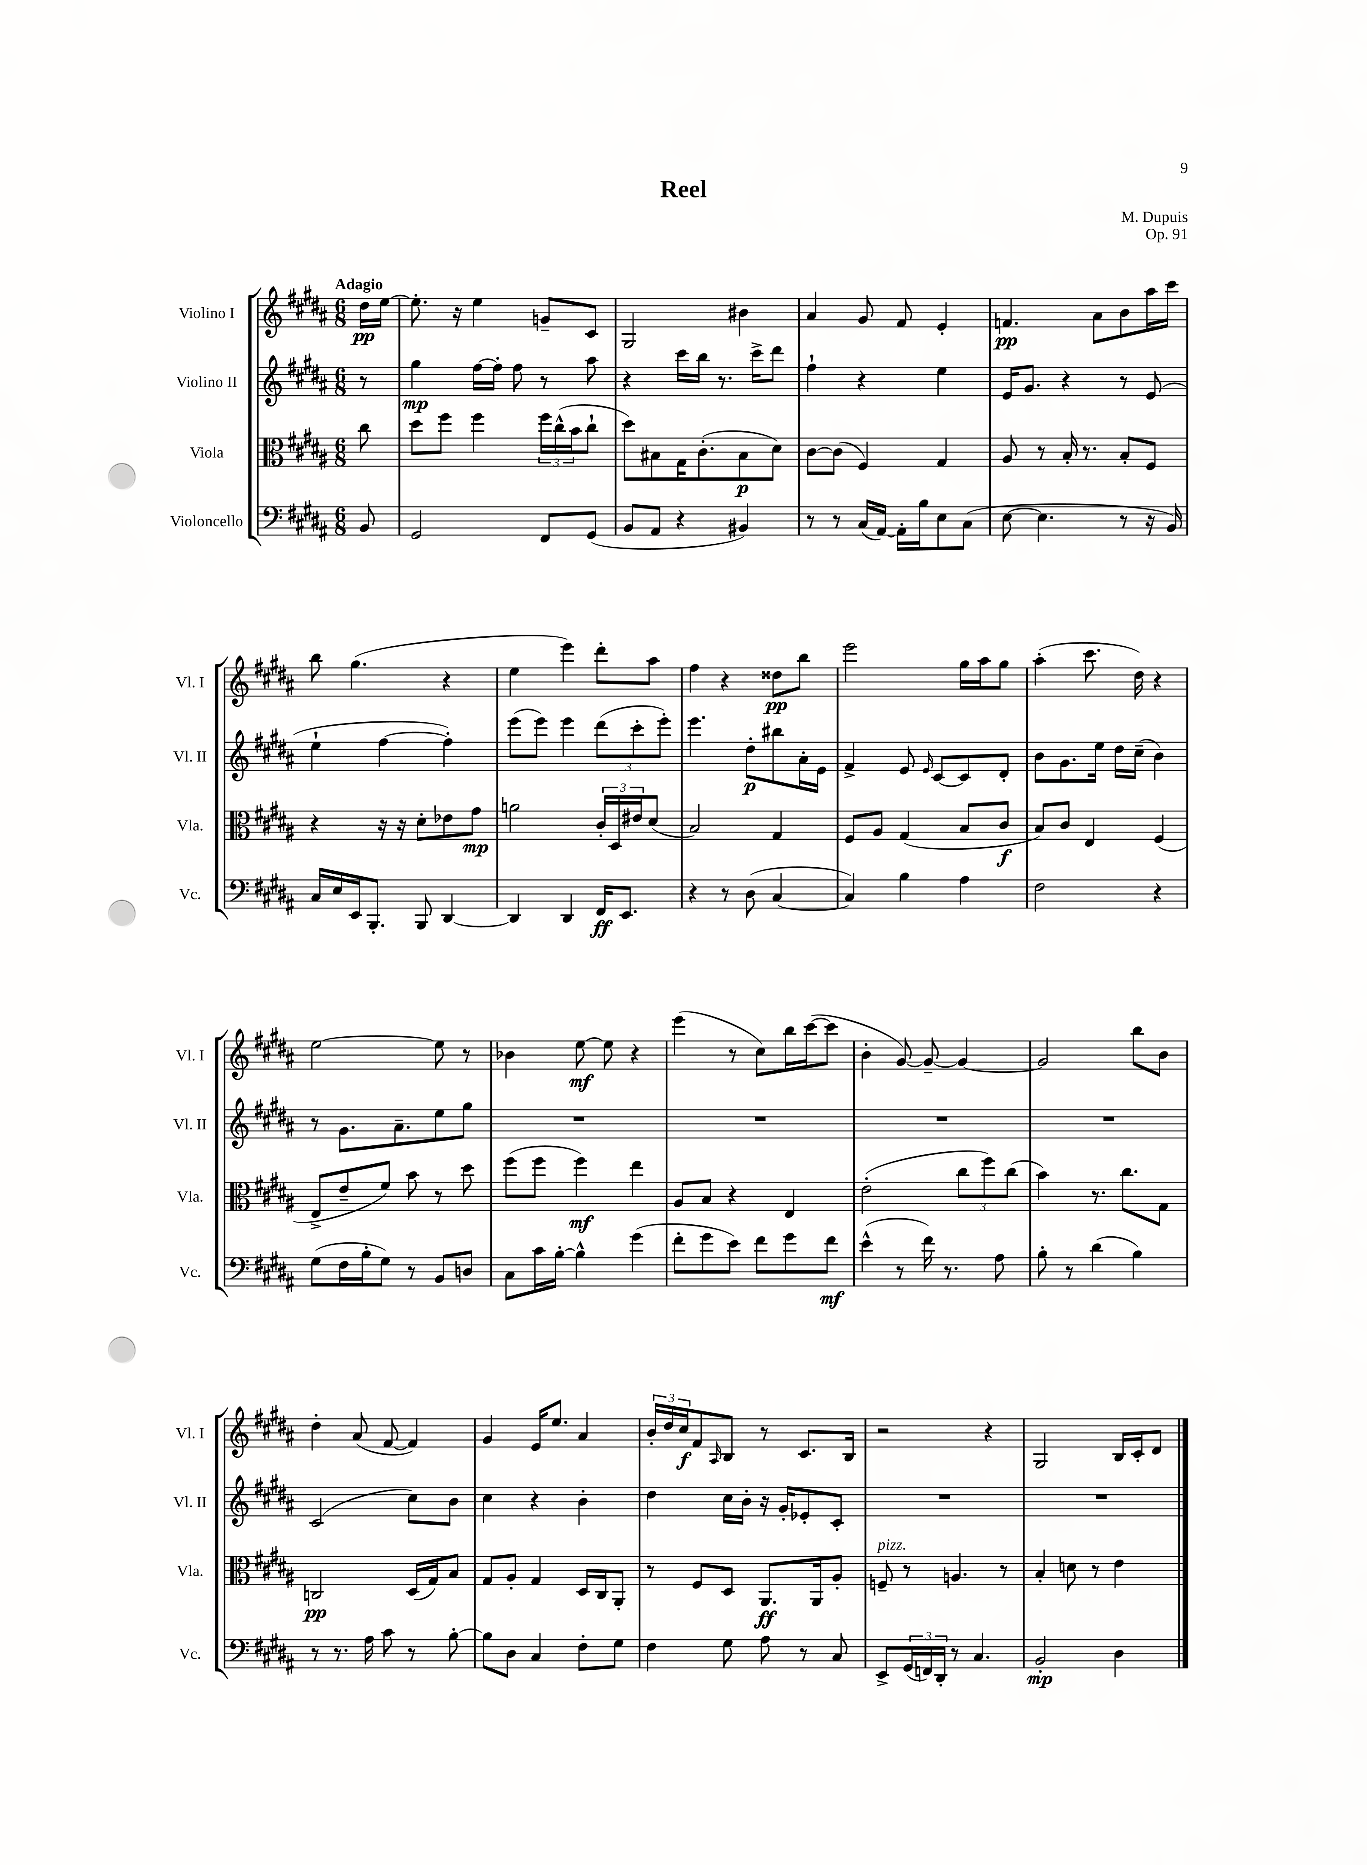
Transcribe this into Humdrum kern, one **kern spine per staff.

**kern	**dynam	**kern	**dynam	**kern	**dynam	**kern	**dynam
*part4	*part4	*part3	*part3	*part2	*part2	*part1	*part1
*staff4	*staff4	*staff3	*staff3	*staff2	*staff2	*staff1	*staff1
*I"Violoncello	*	*I"Viola	*	*I"Violino II	*	*I"Violino I	*
*I'Vc.	*	*I'Vla.	*	*I'Vl. II	*	*I'Vl. I	*
*clefF4	*	*clefC3	*	*clefG2	*	*clefG2	*
*k[f#c#g#d#a#]	*	*k[f#c#g#d#a#]	*	*k[f#c#g#d#a#]	*	*k[f#c#g#d#a#]	*
*M6/8	*	*M6/8	*	*M6/8	*	*M6/8	*
=	=	=	=	=	=	=	=
!	!	!	!	!	!	!LO:TX:a:B:t=Adagio	!
8BB/	.	8cc#\	.	8r	.	16dd#\LL	pp
.	.	.	.	.	.	[16ee\JJ	.
=1	=1	=1	=1	=1	=1	=1	=1
2GG#/	.	8dd#\L	.	4gg#\	mp	8.ee'\]	.
.	.	8ff#\J	.	.	.	.	.
.	.	.	.	.	.	16r	.
.	.	4ff#\	.	[16ff#\LL	.	4ee\	.
.	.	.	.	16ff#'\JJ]	.	.	.
.	.	.	.	8ff#\	.	.	.
8FF#/L	.	24ff#\LL	.	8r	.	8gn~/L	.
.	.	(24cc#^^\	.	.	.	.	.
.	.	24b\J	.	.	.	.	.
(8GG#/J	.	8cc#`\J	.	8aa#\	.	8c#/J	.
=2	=2	=2	=2	=2	=2	=2	=2
8BB/L	.	8dd#\L)	.	4r	.	2G#/	.
8AA#/J	.	8B#X\	.	.	.	.	.
4r	.	16G#\K	.	16ccc#\LL	.	.	.
.	.	(8.c#'\	.	16bb\JJ	.	.	.
.	.	.	.	8.r	.	.	.
4BB#X/)	.	8B#\	p	.	.	4b#X\	.
.	.	.	.	16ccc#^\KL	.	.	.
.	.	8d#\J)	.	8ddd#\J	.	.	.
=3	=3	=3	=3	=3	=3	=3	=3
8r	.	[8c#\L	.	4ff#`\	.	4a#/	.
8r	.	(8c#\J]	.	.	.	.	.
(16C#/LL	.	4F#/)	.	4r	.	8g#/	.
[16AA#/JJ)	.	.	.	.	.	.	.
16AA#'\LL]	.	.	.	.	.	8f#/	.
16B\J	.	.	.	.	.	.	.
8E\	.	4G#/	.	4ee\	.	4e'/	.
(8C#\J	.	.	.	.	.	.	.
=4	=4	=4	=4	=4	=4	=4	=4
[8E\	.	8A#/	.	16e/KL	.	4.fn/	pp
.	.	.	.	8.g#/J	.	.	.
4.E\]	.	8r	.	.	.	.	.
.	.	16B'/	.	4r	.	.	.
.	.	8.r	.	.	.	.	.
.	.	.	.	.	.	8a#\L	.
8r	.	8B'/L	.	8r	.	8b\	.
16r	.	8F#/J	.	(8e/	.	16aa#\L	.
16BB/)	.	.	.	.	.	16ccc#\JJ	.
!!LO:LB:g=z
=5	=5	=5	=5	=5	=5	=5	=5
16C#/LL	.	4r	.	4ee`\	.	8bb\	.
16E/	.	.	.	.	.	.	.
16EE/J	.	.	.	.	.	(4.gg#\	.
8.BBB'/J	.	.	.	.	.	.	.
.	.	16r	.	[4ff#\	.	.	.
.	.	16r	.	.	.	.	.
8BBB/	.	8d#'\L	.	.	.	.	.
[4DD#/	.	8e-X\	.	4ff#'\])	.	4r	.
.	.	8g#\J	mp	.	.	.	.
=6	=6	=6	=6	=6	=6	=6	=6
4DD#/]	.	2an\	.	(8eee\L	.	4ee\	.
.	.	.	.	8eee\J)	.	.	.
4DD#/	.	.	.	4eee\	.	4eee\)	.
16FF#/KL	ff	24c#'/LL	.	(12ddd#\L	.	8ddd#'\L	.
.	.	24D#/	.	.	.	.	.
8.EE/J	.	.	.	.	.	.	.
.	.	24e#X/J	.	12ccc#'\	.	.	.
.	.	(8d#/J	.	.	.	8aa#\J	.
.	.	.	.	12eee'\J)	.	.	.
=7	=7	=7	=7	=7	=7	=7	=7
4r	.	2B/)	.	4.eee\	.	4ff#\	.
8r	.	.	.	.	.	4r	.
(8D#\	.	.	.	8dd#'\L	p	.	.
[4C#/	.	4G#/	.	8bb#X\	.	8dd##X\L	pp
.	.	.	.	16a#'\L	.	8bb\J	.
.	.	.	.	16e\JJ	.	.	.
=8	=8	=8	=8	=8	=8	=8	=8
4C#/])	.	8F#/L	.	4f#^/	.	2eee\	.
.	.	8A#/J	.	.	.	.	.
4B\	.	(4G#/	.	8e/	.	.	.
.	.	.	.	16qqe/	.	.	.
.	.	.	.	[8c#/L	.	.	.
4A#\	.	8B/L	.	8c#/]	.	16gg#\LL	.
.	.	.	.	.	.	16aa#\J	.
.	.	8c#/J	f	8d#'/J	.	8gg#\J	.
=9	=9	=9	=9	=9	=9	=9	=9
2F#\	.	8B/L)	.	8b\L	.	(4aa#'\	.
.	.	8c#/J	.	8.g#\	.	.	.
.	.	4E/	.	.	.	8.ccc#\	.
.	.	.	.	16ee\Jk	.	.	.
.	.	.	.	16dd#\LL	.	.	.
.	.	.	.	(16cc#~\JJ	.	16dd#\)	.
4r	.	(4F#/	.	4b\)	.	4r	.
!!LO:LB:g=z
=10	=10	=10	=10	=10	=10	=10	=10
(8G#\L	.	8E^/L	.	8r	.	[2ee\	.
16F#\L	.	8e~/	.	8.g#\L	.	.	.
16B'\J	.	.	.	.	.	.	.
8G#\J)	.	8f#/J)	.	.	.	.	.
.	.	.	.	8.a#~\	.	.	.
8r	.	8b\	.	.	.	.	.
8BB/L	.	8r	.	8ee\	.	8ee\]	.
8Dn/J	.	8dd#\	.	8gg#\J	.	8r	.
=11	=11	=11	=11	=11	=11	=11	=11
8C#\L	.	(8ff#\L	.	2.r	.	4b-X\	.
16c#\L	.	8ff#\J	.	.	.	.	.
[16B'\JJ	.	.	.	.	.	.	.
4B^^\]	.	4ff#\)	mf	.	.	[8ee\	mf
.	.	.	.	.	.	8ee\]	.
(4g#\	.	4ee\	.	.	.	4r	.
=12	=12	=12	=12	=12	=12	=12	=12
8f#'\L	.	8A#/L	.	2.r	.	(4eee\	.
8g#\	.	8B/J	.	.	.	.	.
8e\J)	.	4r	.	.	.	8r	.
8f#\L	.	.	.	.	.	8cc#\L)	.
8g#\	.	4E/	.	.	.	16bb\L	.
.	.	.	.	.	.	([16ccc#\J	.
8f#\J	mf	.	.	.	.	8ccc#\J]	.
=13	=13	=13	=13	=13	=13	=13	=13
(4e^^\	.	(2e'\	.	2.r	.	4b'\	.
8r	.	.	.	.	.	[8g#/)	.
16f#\)	.	.	.	.	.	8g#~/_	.
8.r	.	.	.	.	.	.	.
.	.	12cc#\L	.	.	.	4g#/_	.
.	.	12ff#\)	.	.	.	.	.
8A#\	.	.	.	.	.	.	.
.	.	(12cc#\J	.	.	.	.	.
=14	=14	=14	=14	=14	=14	=14	=14
8B'\	.	4b\)	.	2.r	.	2g#/]	.
8r	.	.	.	.	.	.	.
(4d#\	.	8.r	.	.	.	.	.
.	.	8.cc#\L	.	.	.	.	.
4B\)	.	.	.	.	.	8bb\L	.
.	.	8G#\J	.	.	.	8b\J	.
!!LO:LB:g=z
=15	=15	=15	=15	=15	=15	=15	=15
8r	.	2Cn/	pp	(2c#/	.	4dd#'\	.
8.r	.	.	.	.	.	.	.
.	.	.	.	.	.	(8a#/	.
16A#\	.	.	.	.	.	.	.
8c#\	.	.	.	.	.	[8f#/	.
8r	.	(16D#/LL	.	8cc#\L)	.	4f#/])	.
.	.	16G#/J)	.	.	.	.	.
[8B'\	.	8B/J	.	8b\J	.	.	.
=16	=16	=16	=16	=16	=16	=16	=16
8B\L]	.	8G#/L	.	4cc#\	.	4g#/	.
8D#\J	.	8A#'/J	.	.	.	.	.
4C#/	.	4G#/	.	4r	.	16e/KL	.
.	.	.	.	.	.	8.ee/J	.
8F#'\L	.	16D#/LL	.	4b'\	.	4a#/	.
.	.	16C#/J	.	.	.	.	.
8G#\J	.	8AA#'/J	.	.	.	.	.
=17	=17	=17	=17	=17	=17	=17	=17
4F#\	.	8r	.	4dd#\	.	24b'/LL	.
.	.	.	.	.	.	24dd#/	.
.	.	.	.	.	.	24cc#/J	f
.	.	8F#/L	.	.	.	8f#/	.
.	.	.	.	.	.	16qqA#/	.
8G#\	.	8D#/J	.	16cc#\LL	.	8B/J	.
.	.	.	.	16b'\JJ	.	.	.
8A#\	.	8.AA#/L	ff	16r	.	8r	.
.	.	.	.	16g#'/KL	.	.	.
8r	.	.	.	8e-X'/	.	8.c#/L	.
.	.	16AA#/k	.	.	.	.	.
8C#/	.	8A#'/J	.	8c#'/J	.	.	.
.	.	.	.	.	.	16B/Jk	.
=18	=18	=18	=18	=18	=18	=18	=18
!	!	!LO:TX:a:i:t=pizz.	!	!	!	!	!
8EE^/L	.	8Fn~/	.	2.r	.	2r	.
(24GG#/L	.	8r	.	.	.	.	.
24FFn/)	.	.	.	.	.	.	.
24DD#'/JJ	.	.	.	.	.	.	.
8r	.	4.An/	.	.	.	.	.
4.C#/	.	.	.	.	.	.	.
.	.	.	.	.	.	4r	.
.	.	8r	.	.	.	.	.
=19	=19	=19	=19	=19	=19	=19	=19
2BB'/	mp	4B'/	.	2.r	.	2G#/	.
.	.	8dn\	.	.	.	.	.
.	.	8r	.	.	.	.	.
4D#\	.	4e\	.	.	.	16B/LL	.
.	.	.	.	.	.	16c#'/J	.
.	.	.	.	.	.	8d#/J	.
==	==	==	==	==	==	==	==
*-	*-	*-	*-	*-	*-	*-	*-
